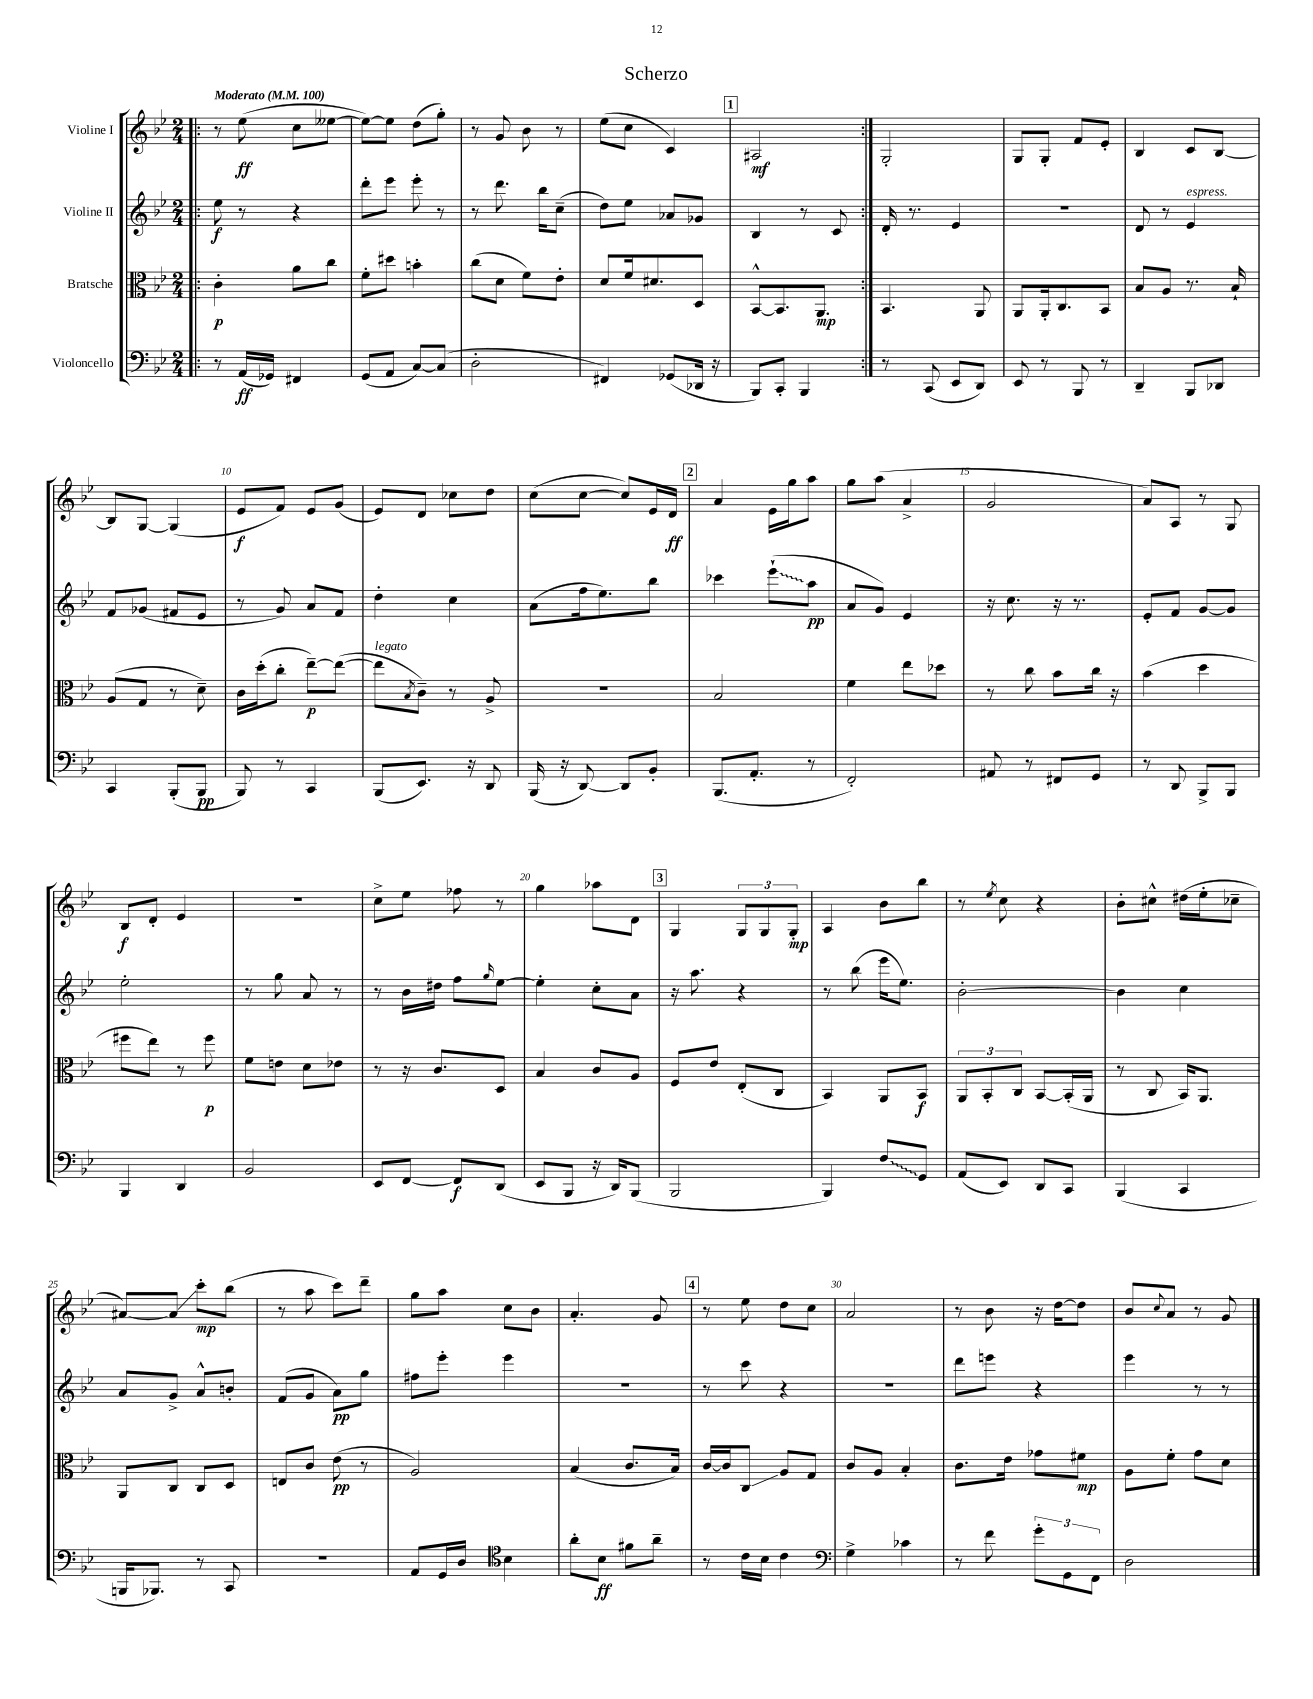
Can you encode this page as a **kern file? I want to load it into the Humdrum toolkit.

**kern	**kern	**kern	**kern
*staff4	*staff3	*staff2	*staff1
*clefF4	*clefC3	*clefG2	*clefG2
*k[b-e-]	*k[b-e-]	*k[b-e-]	*k[b-e-]
*M2/4	*M2/4	*M2/4	*M2/4
*MM100	*MM100	*MM100	*MM100
=!|:	=!|:	=!|:	=!|:
8r	4c'\	8ee-\	8r
(16AA/LL	.	8r	(8ee-\
16GG-/JJ)	.	.	.
4FF#/	8a\L	4r	8cc\L
.	8cc\J	.	[8ee--\J
=	=	=	=
(8GG/L	8f'\L	8ddd'\L	8ee--\_L)
8AA/J	8dd#\J	8eee-\J	8ee--\]J
[8C/L)	4b'\	8eee-'\	(8dd\L
(8C/]J	.	8r	8gg'\J)
=	=	=	=
2D'\	(8cc\L	8r	8r
.	8d\J	8.ddd\	8g/
.	8f\L)	.	8b-\
.	.	16bb-\LK	.
.	8e-'\J	(8cc~\J	8r
=	=	=	=
4FF#/)	8d/L	8dd\L)	(8ee-\L
.	16f/k	8ee-\J	8cc\J
.	8.d#/	.	.
(8GG-/L	.	8a-/L	4c/)
16DD-/Jk	8D/J	8g-/J	.
16r	.	.	.
=	=	=	=
8BBB-/L)	[8BB-^^/L	4B-/	2A#/
8CC'/J	8.BB-/]	.	.
4BBB-/	.	8r	.
.	8.AA/J	.	.
.	.	8c/	.
=:|!	=:|!	=:|!	=:|!
8r	4.BB-/	16d'/	2G'/
.	.	8.r	.
(8CC/	.	.	.
8EE-/L	.	4e-/	.
8DD/J)	8AA/	.	.
=	=	=	=
8EE-/	8AA/L	2r	8G/L
8r	16AA'/k	.	8G'/J
.	8.C/	.	.
8BBB-/	.	.	8f/L
8r	8BB-/J	.	8e-'/J
=	=	=	=
4DD~/	8B-/L	8d/	4B-/
.	8A/J	8r	.
8BBB-/L	8.r	4e-/	8c/L
8DD-/J	.	.	[8B-/J
.	16B-`/	.	.
=	=	=	=
4CC/	(8A/L	8f/L	8B-/]L
.	8G/J	(8g-/J	[8G/J
(8BBB-'/L	8r	8f#/L	(4G/]
8BBB-/J	8d~\)	8e-/J	.
=	=	=	=
8BBB-/)	16c\LL	8r	8e-/L
.	(16dd'\J	.	.
8r	8cc'\J	8g/)	8f/J)
4CC/	[8ee-~\L)	8a/L	8e-/L
.	(8ee-\_J	8f/J	(8g/J
=	=	=	=
(8BBB-/L	8ee-\]L	4dd'\	8e-/L)
.	8qB-/	.	.
8.EE-/J)	8c~\J)	.	8d/J
.	8r	4cc\	8cc-\L
16r	.	.	.
8DD/	8A^/	.	8dd\J
=	=	=	=
(16BBB-/	2r	(8a\L	(8cc\L
16r	.	.	.
[8DD/)	.	16ff\k	[8cc\J
.	.	8.ee-\)	.
8DD/]L	.	.	8cc/]L)
8BB-'/J	.	8bb-\J	16e-/L
.	.	.	16d/JJ
=	=	=	=
(8.BBB-/L	2B-/	4ccc-\	4a/
8.AA'/J	.	.	.
.	.	(8eee-`\L	16e-\LL
.	.	.	16gg\J
8r	.	8aa\J	8aa\J
=	=	=	=
2FF'/)	4f\	8a/L	8gg\L
.	.	8g/J)	(8aa\J
.	8ee-\L	4e-/	4a^/
.	8dd-\J	.	.
=	=	=	=
8AA#/	8r	16r	2g/
.	.	8.cc\	.
8r	8cc\	.	.
8FF#/L	8b-\L	16r	.
.	.	8.r	.
8GG/J	16cc\Jk	.	.
.	16r	.	.
=	=	=	=
8r	(4b-\	8e-'/L	8a/L)
8DD/	.	8f/J	8A/J
8BBB-^/L	4dd\	[8g/L	8r
8BBB-/J	.	8g/]J	8G/
=	=	=	=
4BBB-/	8ff#\L	2ee-'\	8B-/L
.	8ee-\J)	.	8d'/J
4DD/	8r	.	4e-/
.	8ff#\	.	.
=	=	=	=
2BB-/	8f\L	8r	2r
.	8e\J	8gg\	.
.	8d\L	8a/	.
.	8e-\J	8r	.
=	=	=	=
8EE-/L	8r	8r	8cc^\L
[8FF/J	16r	16b-\LL	8ee-\J
.	8.c/L	16dd#\JJ	.
8FF/]L	.	8ff\L	8ff-\
.	.	16qqgg/	.
(8DD/J	8D/J	[8ee-\J	8r
=	=	=	=
8EE-/L	4B-/	4ee-'\]	4gg\
8BBB-/J	.	.	.
16r	8c/L	8cc'\L	8aa-\L
16DD/LK)	.	.	.
(8BBB-/J	8A/J	8a\J	8d\J
=	=	=	=
2BBB-/	8F/L	16r	4G/
.	.	8.aa\	.
.	8e-/J	.	.
.	(8E-'/L	4r	12G/L
.	.	.	12G/
.	8C/J	.	.
.	.	.	12G'/J
=	=	=	=
4BBB-/)	4BB-/)	8r	4A/
.	.	(8bb-\	.
8F/L	8AA/L	16eee-\LK	8b-\L
.	.	8.ee-\J)	.
8GG/J	8BB-/J	.	8bb-\J
=	=	=	=
(8AA/L	12AA/L	[2b-'\	8r
.	12BB-'/	.	.
.	.	.	8qee-/
8EE-/J)	.	.	8cc\
.	12C/J	.	.
8DD/L	[8BB-/L	.	4r
8CC/J	(16BB-'/]L	.	.
.	16AA/JJ	.	.
=	=	=	=
(4BBB-/	8r	4b-\]	8b-'\L
.	8C/	.	8cc#^^\J
4CC/	16BB-/LK)	4cc\	(16dd#\LL
.	8.AA/J	.	16ee-'\J
.	.	.	8cc-~\J
=	=	=	=
16BBB/LK	8AA/L	8a/L	[8a#/L)
8.BBB-/J)	.	.	.
.	8C/J	8g^/J	8a#/]J
8r	8C/L	8a^^/L	8ccc'\L
8CC/	8D/J	8b'/J	(8bb-\J
=	=	=	=
2r	8E/L	(8f/L	8r
.	8c/J	8g/J	8aa\
.	(8e-\	8a\L)	8ccc\L)
.	8r	8gg\J	8ddd~\J
=	=	=	=
8AA/L	2A/)	8ff#\L	8gg\L
16GG/L	.	8eee-'\J	8aa\J
16D/JJ	.	.	.
*clefC4	*	*	*
4B-\	.	4eee-\	8cc\L
.	.	.	8b-\J
=	=	=	=
8a'\L	(4B-/	2r	4.a'/
8B-\J	.	.	.
8f#\L	8.c/L	.	.
8a~\J	.	.	8g/
.	16B-/Jk)	.	.
=	=	=	=
8r	[16c/LL	8r	8r
.	16c/]J	.	.
16c\LL	8C/J	8ccc\	8ee-\
16B-\JJ	.	.	.
4c\	8A/L	4r	8dd\L
.	8G/J	.	8cc\J
=	=	=	=
*clefF4	*	*	*
4G^\	8c/L	2r	2a/
.	8A/J	.	.
4c-\	4B-'/	.	.
=	=	=	=
8r	8.c\L	8ddd\L	8r
8f\	.	8eee\J	8b-\
.	16e-\Jk	.	.
12g'\L	8g-\L	4r	16r
.	.	.	[16dd\LK
12GG\	.	.	.
.	8f#\J	.	8dd\]J
12FF\J	.	.	.
=	=	=	=
2D\	8A\L	4eee-\	8b-/L
.	.	.	8qqcc/
.	8f'\J	.	8a/J
.	8g\L	8r	8r
.	8d\J	8r	8g/
==	==	==	==
*-	*-	*-	*-
